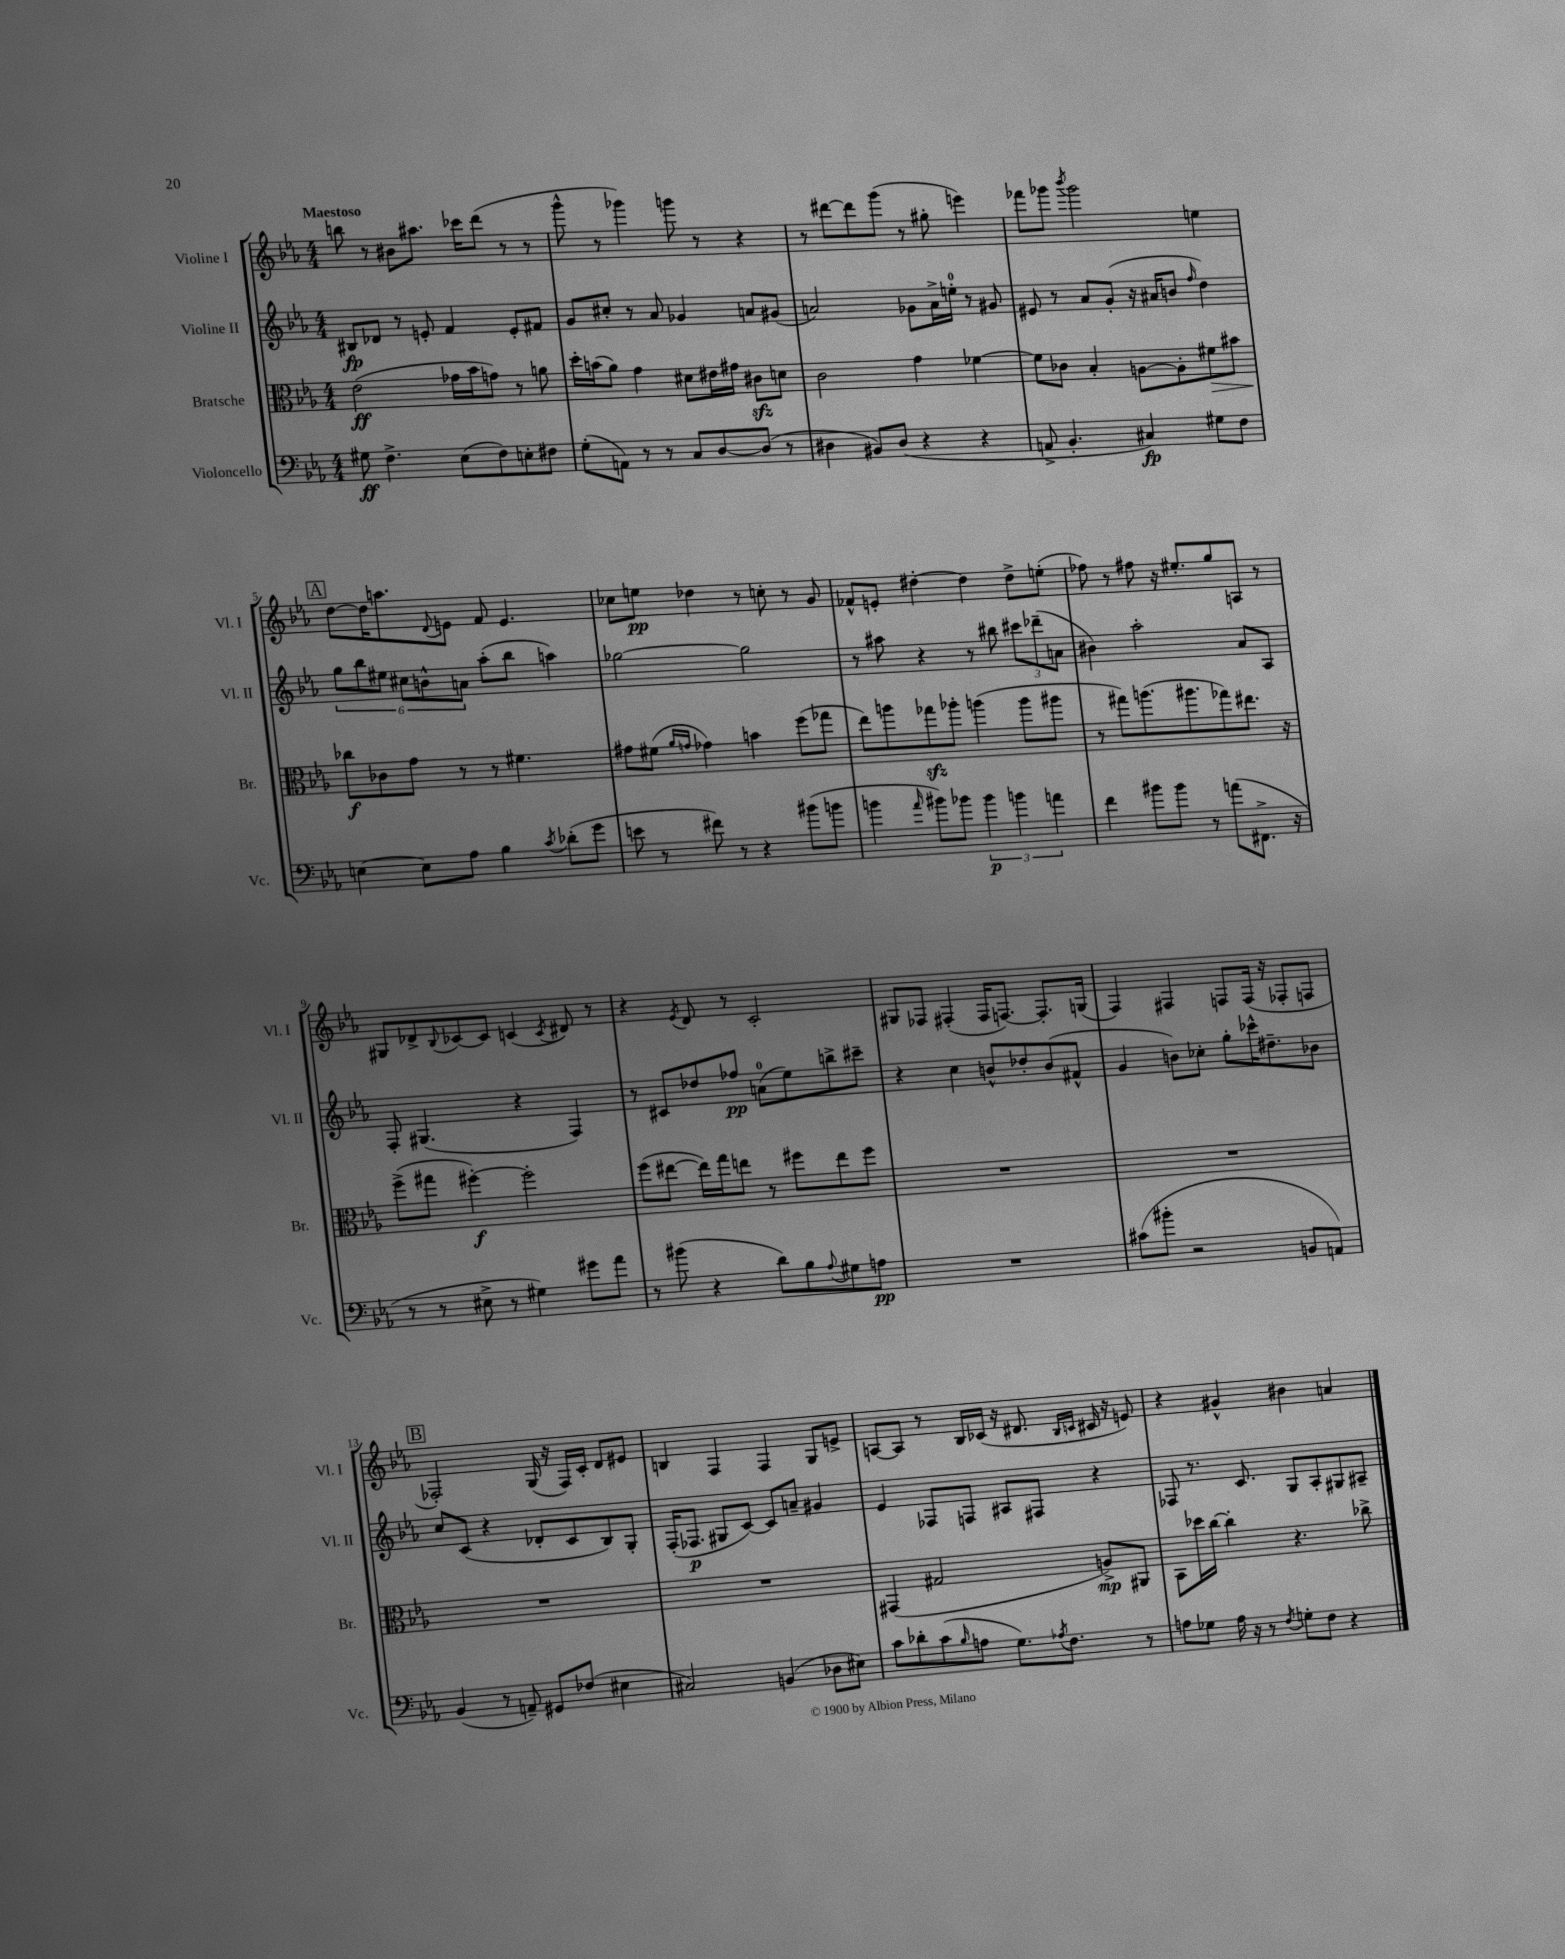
<<
\new StaffGroup <<
\new Staff = "s0" \with { instrumentName = "Violine I" shortInstrumentName = "Vl. I" } {
    \clef treble \key ees \major \numericTimeSignature \time 4/4 \tempo "Maestoso"
    b''8 r8 bis'8 ais''8. ces'''16 d'''8( r8 r8 |
    g'''8-^ r8 ges'''4) g'''8 r8 r4 |
    r8 dis'''8~ dis'''8 g'''8( r8 gis''8-. e'''4) |
    fes'''8 ges'''8 \acciaccatura { bes'''8 } ges'''2 e''4 |
    \mark \markup { \box "A" } d''8~ d''16 a''8. \appoggiatura { d'8 } e'8 f'8 e'4. |
    ces''8 e''8\pp des''4 r8 c''8-. r8 g'8 |
    fes'8-^ e'8-. dis''4~-. dis''4 dis''8-> e''8-.( |
    fes''8) r8 fis''8 r16 eis''8.-. g''8 a8 r8 |
    gis8 des'8-> \appoggiatura { bes8 } ces'8~ ces'8 c'4( \acciaccatura { c'8 } dis'8) r8 |
    r4 \acciaccatura { ees'8 } d'8 r8 c'2-. |
    gis8 fes8 fis4-.( fis16 f8.~) f8.-. g16( |
    f4) fis4 f8 f16( r16 fes8-. f8 |
    \mark \markup { \box "B" } fes2-.) g16( r16 fes16) c'16-. d'8 eis'8 |
    b4 f4 f4 g8 e'8-> |
    a8~ a8 r8 bes16 ces'16( r16 dis'8. \grace { bes16 c'16 } cis'16 r16 e'8) |
    r4 gis'4-^ bis'4 a'4 \bar "|." |
}
\new Staff = "s1" \with { instrumentName = "Violine II" shortInstrumentName = "Vl. II" } {
    \clef treble \key ees \major \numericTimeSignature \time 4/4
    bis8\fp des'8 r8 e'8-. f'4 e'8-. fis'8 |
    g'8 cis''8-. r8 aes'8 ges'4 a'8 gis'8( |
    a'2) ges'8 a'16-> e''16-0-. r8 gis'8 |
    eis'8 r8 aes'8 g'8-.( r16 ais'16 b'8 \grace { f''16 } d''4) |
    \mark \markup { \box "A" } \tuplet 6/4 { g''8 bes''8 eis''8 cis''8 b'8-^ a'8 } aes''8-.( bes''8 a''4) |
    ges''2~ ges''2 |
    r8 ais''8 r4 r8 bis''8 \tuplet 3/2 { cis'''8 des'''8--( a'8 } |
    bis'4) aes''2-. aes'8 aes8 |
    f8-. gis4.( r4 f4) |
    r8 cis'8 des''8 fes''8\pp a'8-0( ees''8) b''8-> cis'''8-- |
    r4 c''4 b'8-^ des''8-. b'8( fis'8-^ |
    g'4 b'8) ces''8-. g''8-. ces'''16-^ dis''8.-- bes'8 |
    \mark \markup { \box "B" } c''8 c'8( r4 des'8-. c'8 bes8) g8-. |
    f16-.( fes8.\p gis8 c'8~) c'8 a'8-- gis'4 |
    ees'4 fes8 f8 ais8 fis8 r4 |
    fes8 r8. c'8. g8 aes8-. gis8 ais8-- \bar "|." |
}
\new Staff = "s2" \with { instrumentName = "Bratsche" shortInstrumentName = "Br." } {
    \clef alto \key ees \major \numericTimeSignature \time 4/4
    ees'2\ff( ges'16 bes'16 g'8) r8 a'8 |
    d''16-. b'16( aes'8) g'4 dis'8 eis'16 gis'16 cis'8\sfz d'8 |
    c'2 g'4 fes'4~ |
    fes'8 ces'8 bes4-. a8~ a8-. fis'8\> bis'8 |
    \mark \markup { \box "A" } ces''8\f\! ces'8 g'8 r8 r8 fis'4. |
    gis'8 fis'8( \grace { aes'16 g'16 } ges'4) b'4 f''8( ges''8 |
    ees''8) a''8 ges''8\sfz aes''8-. a''4( a''8 ais''8 |
    r8 gis''8) a''8.( ais''8. ges''8) eis''8. r16 |
    f''8->( gis''8 fis''4~-.\f) fis''2-. |
    f''8( eis''8~ eis''16) g''16 e''8 r8 fis''8 e''8 fis''8 |
    R1 |
    R1 |
    \mark \markup { \box "B" } R1 |
    R1 |
    gis,4( gis2 a8->\mp) ais,8 |
    bes,8 des''16 c''16~ c''4-. r4. ces''8-> \bar "|." |
}
\new Staff = "s3" \with { instrumentName = "Violoncello" shortInstrumentName = "Vc." } {
    \clef bass \key ees \major \numericTimeSignature \time 4/4
    gis8\ff f4.-> ees8( f8) e8-. fis8 |
    g8-.( a,8) r8 r8 c8 d8~ d8( r8 |
    dis4 bis,8) dis8( r4 r4 |
    a,8-> bes,4.-. cis4\fp) gis8 f8 |
    \mark \markup { \box "A" } e4~ e8 aes8 bes4 \acciaccatura { c'8 } des'8-.( g'8 |
    e'8 r8 fis'8) r8 r4 bis'8( b'8 |
    b'4 \grace { aes'16 } bis'8) bes'8 \tuplet 3/2 { bes'4\p b'4 a'4 } |
    f'4 bis'8 bis'8 r8 a'8( fis,8.-> r16 |
    r8 r8 eis8-> r8 gis4) gis'8 aes'8 |
    r8 bis'8( r4 d'8) bes8 \appoggiatura { aes8 } gis8 a8\pp |
    R1 |
    cis'8( bis'8-. r2 b,8 a,8) |
    \mark \markup { \box "B" } bes,4( r8 a,8--) gis,8 fes8( eis4 |
    cis2) b,4( des8 eis8) |
    c'8 des'8-. c'8( \grace { bes16 } a8 g8.) \acciaccatura { aes8 } f8. r8 |
    a8 ges8 a16 r16 r8 \acciaccatura { f8 } g8-. f8 r4 \bar "|." |
}
>>
>>
